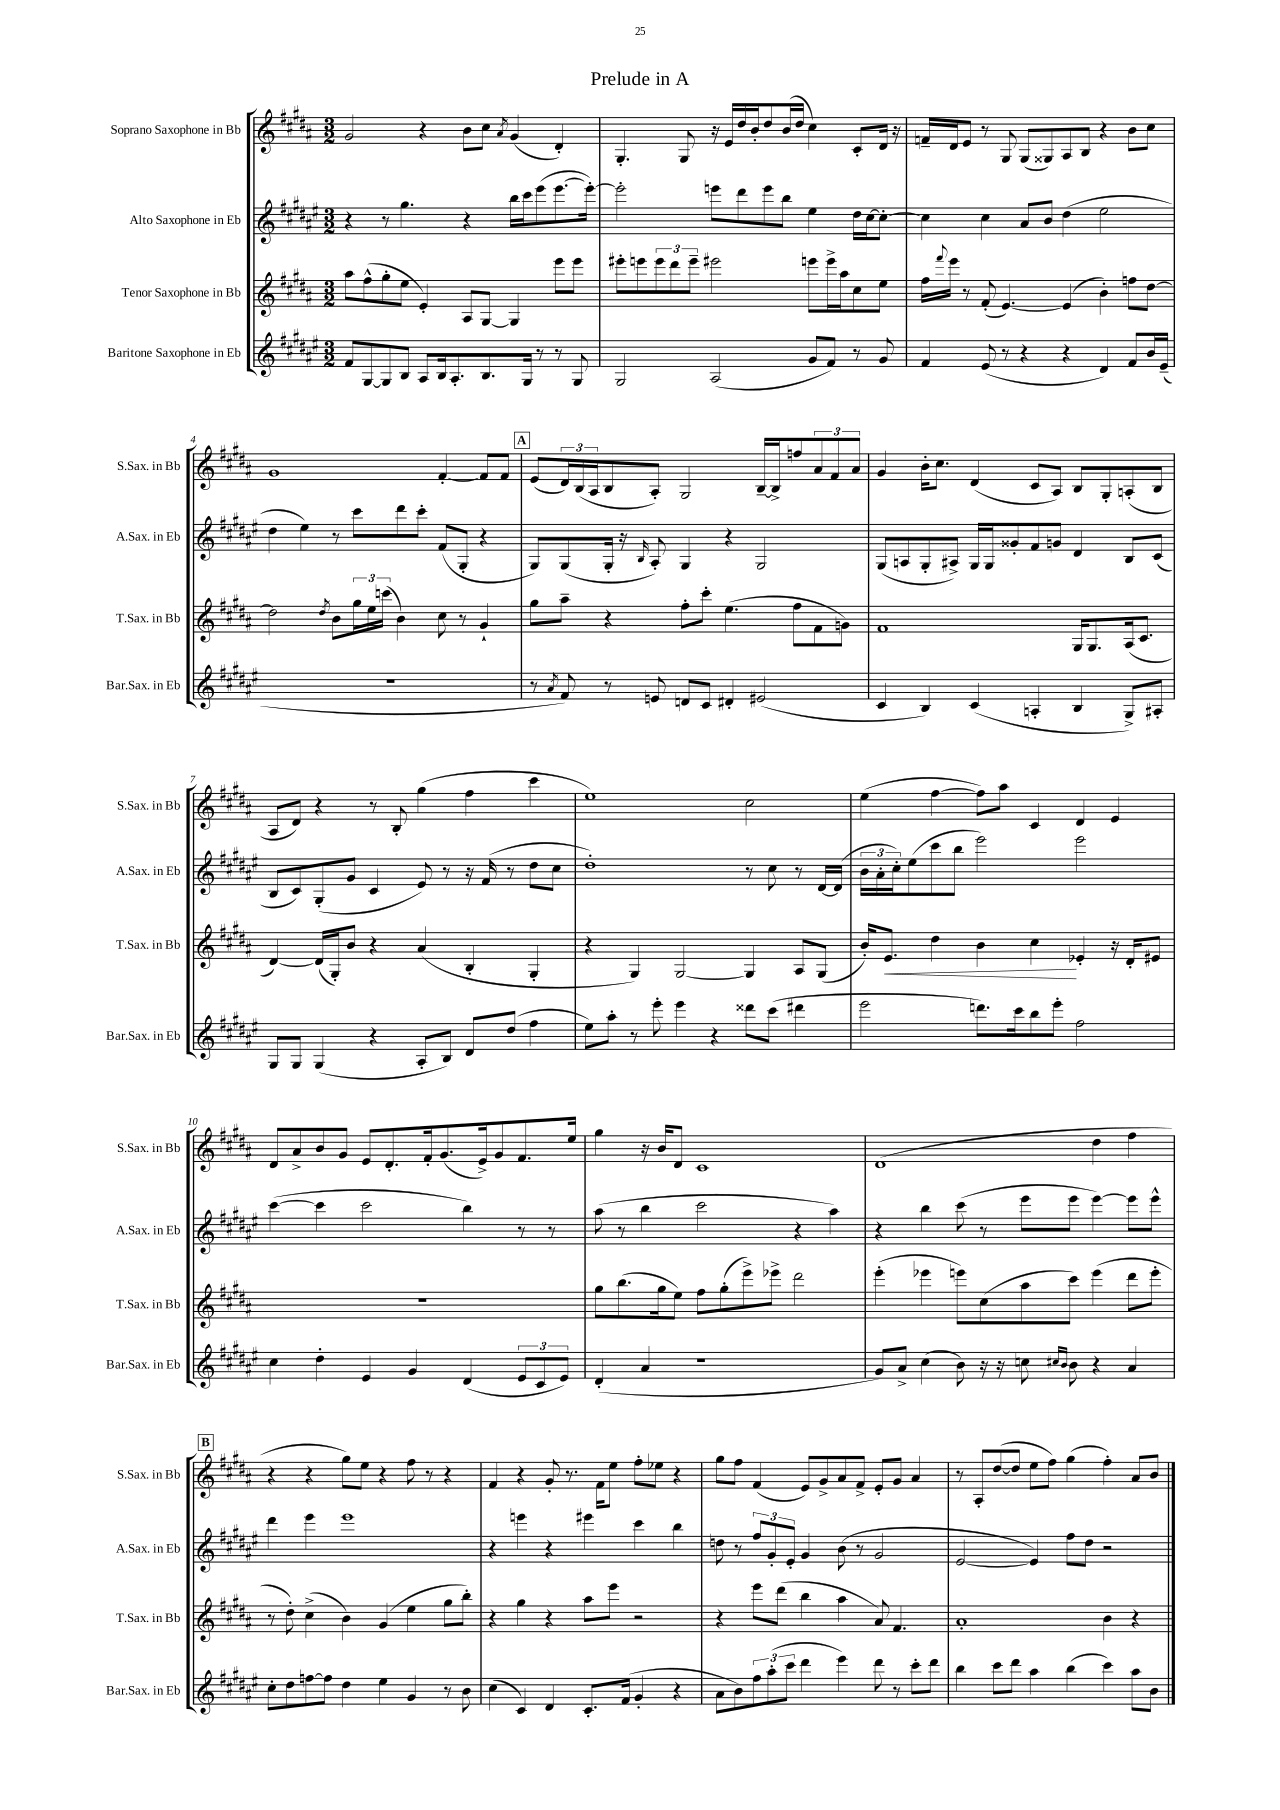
\header { title = "Prelude in A" }
<<
\new StaffGroup <<
\new Staff = "s0" \with { instrumentName = "Soprano Saxophone in Bb" shortInstrumentName = "S.Sax. in Bb" } {
    \clef treble \key b \major \numericTimeSignature \time 3/2
    gis'2 r4 b'8 cis''8 \acciaccatura { ais'8 } gis'4( dis'4-.) |
    gis4.-. gis8 r16 e'16 dis''16 b'16-. dis''8 b'16( dis''16 cis''4) cis'8-. dis'16 r16 |
    f'16-- dis'16 e'8 r8 gis8 gis8( gisis8) ais8 b8 r4 b'8 cis''8 |
    gis'1 fis'4~-. fis'8 fis'8 |
    \mark \markup { \box "A" } e'8( \tuplet 3/2 { dis'16) b16( ais16 } b8 ais8-.) gis2 b16~-- b16-> f''8 \tuplet 3/2 { ais'8 fis'8 ais'8 } |
    gis'4 b'16-. cis''8. dis'4( cis'8 ais8) b8 gis8-. a8-.( b8 |
    ais8 dis'8) r4 r8 b8-. gis''4( fis''4 cis'''4 |
    e''1) cis''2 |
    e''4( fis''4~ fis''8) ais''8 cis'4 dis'4 e'4 |
    dis'8 ais'8-> b'8 gis'8 e'8 dis'8.-. fis'16-. gis'8.( e'16->) gis'8 fis'8. e''16 |
    gis''4 r16 b'16 dis'8 cis'1 |
    dis'1( dis''4 fis''4 |
    \mark \markup { \box "B" } r4 r4 gis''8) e''8 r4 fis''8 r8 r4 |
    fis'4 r4 gis'8-. r8. fis'16 e''8 fis''8-. ees''8 r4 |
    gis''8 fis''8 fis'4( e'8) gis'8-> ais'8 fis'8-> e'8-. gis'8 ais'4 |
    r8 ais8-. dis''8~( dis''8 e''8 fis''8) gis''4( fis''4-.) ais'8 b'8 \bar "|." |
}
\new Staff = "s1" \with { instrumentName = "Alto Saxophone in Eb" shortInstrumentName = "A.Sax. in Eb" } {
    \clef treble \key fis \major \numericTimeSignature \time 3/2
    r4 r8 gis''4. r4 b''16 cis'''16 eis'''8( eis'''8.~ eis'''16~-.) |
    eis'''2-. e'''8 dis'''8 e'''8 b''8 eis''4 dis''16 cis''16~ cis''8~-. |
    cis''4 cis''4 ais'8 b'8 dis''4( eis''2 |
    dis''4 eis''4) r8 cis'''8 dis'''8 cis'''8-. fis'8( gis8-. r4 |
    \mark \markup { \box "A" } gis8) gis8( gis16-. r16 \grace { b16 } ais8-.) gis4 r4 gis2 |
    gis8( a8 gis8-. ais8->) gis16 gis16 gisis'8-. fis'8 g'8 dis'4 b8 cis'8( |
    b8 cis'8) gis8-.( gis'8 cis'4 eis'8) r8 r16 fis'16( r8 dis''8 cis''8 |
    dis''1-.) r8 cis''8 r8 dis'16~ dis'16( |
    \tuplet 3/2 { b'16 ais'16-. cis''16-.) } eis''8( cis'''8 b''8 eis'''2) eis'''2 |
    cis'''4~( cis'''4 cis'''2 b''4) r8 r8 |
    ais''8( r8 b''4 cis'''2 r4 ais''4) |
    r4 b''4 cis'''8( r8 eis'''8 eis'''8 eis'''4~) eis'''8 eis'''8-^ |
    \mark \markup { \box "B" } dis'''4 eis'''4 eis'''1 |
    r4 e'''4 r4 eis'''4 cis'''4 b''4 |
    d''8 r8 \tuplet 3/2 { fis''8 gis'8-. eis'8-. } gis'4 b'8( r8 gis'2 |
    eis'2~ eis'4) fis''8 dis''8 r2 \bar "|." |
}
\new Staff = "s2" \with { instrumentName = "Tenor Saxophone in Bb" shortInstrumentName = "T.Sax. in Bb" } {
    \clef treble \key b \major \numericTimeSignature \time 3/2
    ais''8 fis''8-^( gis''8-. e''8 e'4-.) ais8 gis8~ gis4 e'''8 e'''8 |
    eis'''8-. e'''8 \tuplet 3/2 { e'''8 dis'''8 e'''8-- } eis'''2 e'''8 e'''16-> ais''16 cis''8 e''8 |
    fis''16 \appoggiatura { fis'''8 } e'''16 r8 fis'8-.( e'4.~) e'4( b'4-.) f''8 dis''8~ |
    dis''2 \acciaccatura { dis''8 } b'8 \tuplet 3/2 { gis''16 e''16 c'''16( } b'4) cis''8 r8 gis'4-! |
    \mark \markup { \box "A" } gis''8 ais''8-- r4 fis''8-. cis'''8-. e''4.( fis''8 fis'8 g'8) |
    fis'1 gis16 gis8. ais16( cis'8. |
    dis'4~) dis'16( gis16-.) b'8 r4 ais'4( b4-. gis4-. |
    r4 gis4) gis2~ gis4 ais8 gis8( |
    b'16-.) e'8.\< dis''4 b'4 cis''4\! ees'4-. r16 dis'16-. eis'8 |
    R1. |
    gis''8 b''8.( gis''16 e''8) fis''8 gis''8-.( e'''8->) ees'''8-> dis'''2 |
    e'''4-.( ees'''4 e'''8) cis''8( ais''8 cis'''8) e'''4( dis'''8 e'''8-. |
    \mark \markup { \box "B" } r8 dis''8-.) cis''4->( b'4) gis'4( e''4 gis''8 b''8-.) |
    r4 gis''4 r4 ais''8 e'''8 r2 |
    r4 e'''8 dis'''8( b''4 ais''4 ais'8) fis'4. |
    ais'1-. b'4 r4 \bar "|." |
}
\new Staff = "s3" \with { instrumentName = "Baritone Saxophone in Eb" shortInstrumentName = "Bar.Sax. in Eb" } {
    \clef treble \key fis \major \numericTimeSignature \time 3/2
    fis'8 gis8~ gis8 b8 ais8 b16 ais8.-. b8. gis16 r8 r8 gis8 |
    gis2 ais2( gis'8 fis'8) r8 gis'8 |
    fis'4 eis'8( r8 r4 r4 dis'4) fis'8 b'16 eis'16--( |
    R1. |
    \mark \markup { \box "A" } r8 \acciaccatura { ais'8 } fis'8) r8 e'8 d'8 cis'8 dis'4-. eis'2( |
    cis'4 b4) cis'4( a4-. b4 gis8->) ais8-. |
    gis8 gis8 gis4( r4 ais8-. b8) dis'8 dis''8( fis''4 |
    eis''8) ais''8-. r8 eis'''8-. eis'''4 r4 disis'''8 cis'''8( dis'''4 |
    eis'''2 d'''8.) cis'''16 b''8 eis'''8-. fis''2 |
    cis''4 dis''4-. eis'4 gis'4 dis'4( \tuplet 3/2 { eis'8 cis'8 eis'8) } |
    dis'4-.( ais'4 r1 |
    gis'8) ais'8-> cis''4( b'8) r16 r16 c''8 \grace { cis''16 b'16 } b'8 r4 ais'4 |
    \mark \markup { \box "B" } cis''8-. dis''8 f''8~ f''8 dis''4 eis''4 gis'4 r8 b'8 |
    cis''4( cis'4) dis'4 cis'8.-. fis'16( gis'4-. r4 |
    ais'8 b'8) \tuplet 3/2 { fis''8 ais''8-.( cis'''8 } dis'''4 eis'''4) dis'''8 r8 cis'''8-. dis'''8 |
    b''4 cis'''8 dis'''8 ais''4 b''4( cis'''4) ais''8 b'8 \bar "|." |
}
>>
>>
